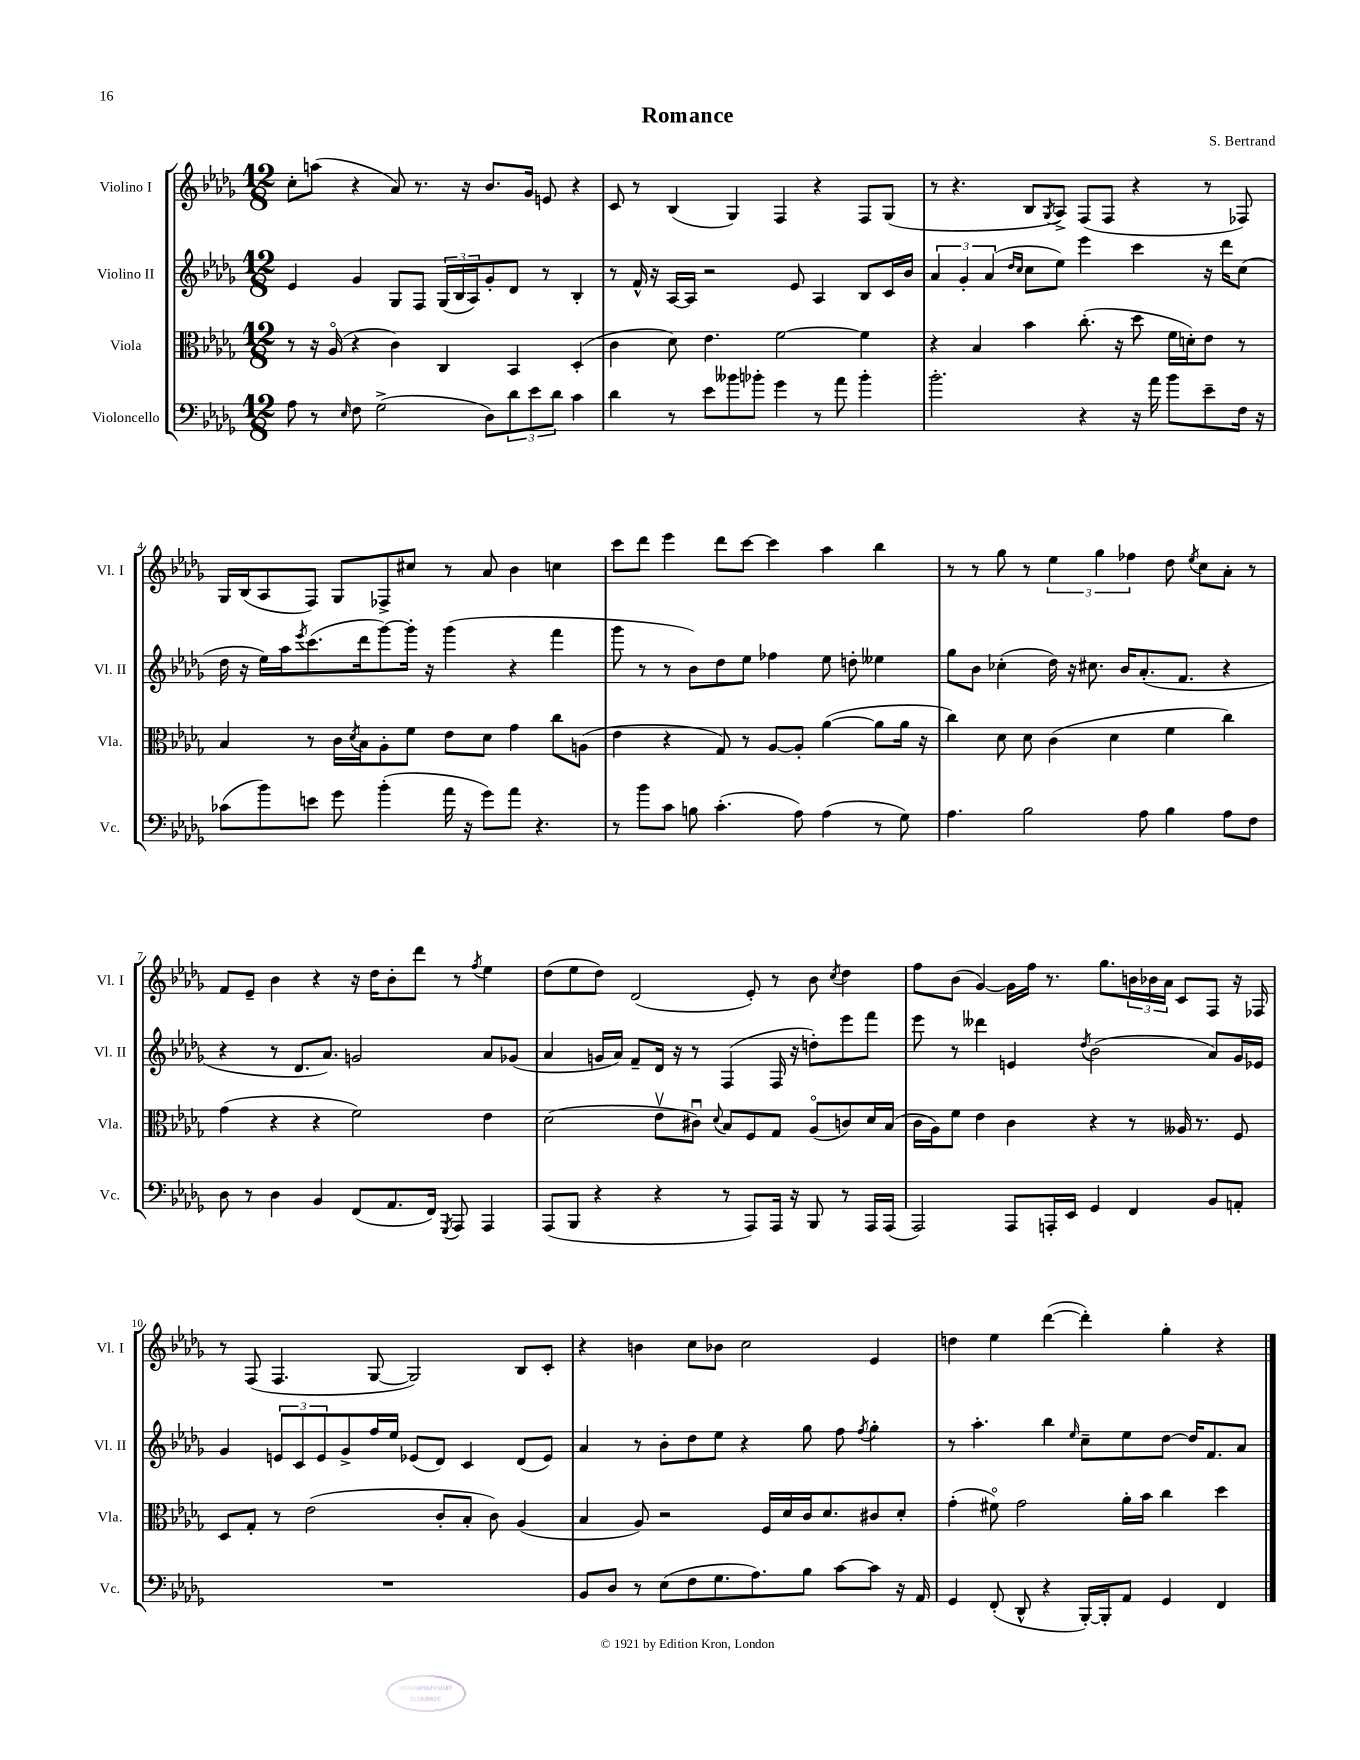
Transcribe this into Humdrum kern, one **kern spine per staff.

**kern	**kern	**kern	**kern
*part4	*part3	*part2	*part1
*staff4	*staff3	*staff2	*staff1
*I"Violoncello	*I"Viola	*I"Violino II	*I"Violino I
*I'Vc.	*I'Vla.	*I'Vl. II	*I'Vl. I
*clefF4	*clefC3	*clefG2	*clefG2
*k[b-e-a-d-g-]	*k[b-e-a-d-g-]	*k[b-e-a-d-g-]	*k[b-e-a-d-g-]
*M12/8	*M12/8	*M12/8	*M12/8
=1	=1	=1	=1
8A-\	8r	4e-/	8cc'\L
8r	16r	.	(8aan\J
.	(16A-/	.	.
16qqE-/	.	.	.
8F\	4r	4g-/	4r
(2G-^\	.	.	.
.	4c\)	8G-/L	8a-/)
.	.	8F/J	8.r
.	4C/	(24G-/LL	.
.	.	24B-/	.
.	.	.	16r
.	.	24A-/J)	.
8D-\L)	.	8g-'/	8.b-/L
12d-\	4BB-/	8d-/J	.
.	.	.	16g-/Jk
12e-\	.	.	.
.	.	8r	8en/
12d-\J	.	.	.
4c\	(4D-'/	4B-'/	4r
=2	=2	=2	=2
4d-\	4c\	8r	8c/
.	.	16f^^/	8r
.	.	16r	.
8r	8d-\)	[16A-/LL	(4B-/
.	.	16A-/JJ]	.
8e-\L	4.e-\	2r	.
8b--X\	.	.	4G-/)
8b-X'\J	.	.	.
4g-\	[2f\	.	4F/
.	.	8e-/	.
8r	.	4A-/	4r
8a-\	.	.	.
4b-'\	4f\]	8B-/L	8F/L
.	.	16c/L	(8G-/J
.	.	16b-/JJ	.
=3	=3	=3	=3
2.b-'\	4r	6a-/	8r
.	.	.	4.r
.	.	6g-'/	.
.	4B-/	.	.
.	.	(6a-/	.
.	.	16qqdd-/LL	.
.	.	16qqcc/JJ	.
.	4b-\	8cc\L	8B-/L
.	.	.	8qG-/
.	.	8ee-\J)	8A-^/J)
4r	(8.cc'\	4eee-\	(8F/L
.	.	.	8F/J
.	16r	.	.
16r	8dd-\	4ccc\	4r
16a-\	.	.	.
8b-\L	16f\LL	.	.
.	16dn'\J)	.	.
8e-~\	8e-\J	16r	8r
.	.	16ddd-\KL	.
16F\Jk	8r	(8cc\J	8F-X/)
16r	.	.	.
!!LO:LB:g=z
=4	=4	=4	=4
(8c-X\L	4B-/	16dd-\	16G-/LL
.	.	16r	(16B-/J
8b-\)	.	16ee-\LL)	8A-/
.	.	16aa-\J	.
.	.	8qeee-/	.
8en\J	8r	(8.ccc\	8F/J)
8g-\	16c\LL	.	8G-/L
.	8qd-/	.	.
.	16B-\J	16ddd-\k	.
(4b-'\	8A-'\	[8ggg-\)	8F-X^/
.	8f\J	16ggg-'\Jk]	8cc#X/J
.	.	16r	.
16a-\	8e-\L	(4ggg-\	8r
16r	.	.	.
8g-\L)	8d-\J	.	8a-/
8a-\J	4g-\	4r	4b-\
4.r	.	.	.
.	8cc\L	4fff\	4ccn\
.	(8An\J	.	.
=5	=5	=5	=5
8r	4e-\	8ggg-\	8ccc\L
8b-\L	.	8r	8ddd-\J
8c\J	4r	8r	4eee-\
8Bn\	.	8b-\L)	.
(4.c'\	8G-/)	8dd-\	8ddd-\L
.	8r	8ee-\J	[8ccc\J
.	[8A-/L	4ff-X\	4ccc\]
8A-\)	8A-'/J]	.	.
(4A-\	([4a-\	8ee-\	4aa-\
.	.	8ddn'\	.
8r	8a-\L]	4ee--X\	4bb-\
8G-\)	16a-\Jk	.	.
.	16r	.	.
=6	=6	=6	=6
4.A-\	4cc\)	8gg-\L	8r
.	.	8b-\J	8r
.	8d-\	(4cc-X'\	8gg-\
2B-\	8d-\	.	8r
.	(4c\	16dd-\)	6ee-\
.	.	16r	.
.	.	8.cc#X\	.
.	.	.	6gg-\
.	4d-\	.	.
.	.	16b-/KL	.
.	.	.	6ff-X\
8A-\	.	(8.a-'/	.
4B-\	4f\	.	8dd-\
.	.	8.f/J	.
.	.	.	8qee-/
.	.	.	8cc\L
8A-\L	4cc\)	4r	8a-'\J
8F\J	.	.	8r
!!LO:LB:g=z
=7	=7	=7	=7
8D-\	(4g-\	4r	8f/L
8r	.	.	8e-~/J
4D-\	4r	8r	4b-\
.	.	8.d-/L	.
4BB-/	4r	.	4r
.	.	8.a-/J)	.
(8FF/L	2f\)	2gn/	16r
.	.	.	16dd-\KL
8.AA-/	.	.	8b-'\
.	.	.	8ddd-\J
16FF/Jk)	.	.	.
8qGGG-/	.	.	.
8AAA-/	.	.	8r
.	.	.	8qff/
4AAA-/	4e-\	8a-/L	4ee-\
.	.	(8g-X/J	.
=8	=8	=8	=8
(8AAA-/L	(2d-\	4a-/	(8dd-\L
8BBB-/J	.	.	8ee-\
4r	.	16gn/LL	8dd-\J)
.	.	16a-/JJ)	.
.	.	8f~/L	(2d-/
4r	8e-v\L	16d-/Jk	.
.	.	16r	.
.	8c#Xu\J)	8r	.
.	8qqd-/	.	.
8r	8B-/L	(4F/	.
8AAA-/L)	8F/	.	8e-'/)
16AAA-/Jk	8G-/J	16F/	8r
16r	.	16r	.
8BBB-/	(8A-/L	8ddn'\L)	8b-\
.	.	.	8qcc/
8r	8cn/)	8eee-\	4dd-\
16AAA-/LL	16d-/L	8fff\J	.
(16AAA-/JJ	(16B-/JJ	.	.
=9	=9	=9	=9
2AAA-/)	16c\LL	8eee-\	8ff\L
.	16A-\J)	.	.
.	8f\J	8r	(8b-\J
.	4e-\	4ddd--X\	[4g-/)
8AAA-/L	4c\	4en/	16g-\LL]
.	.	.	16ff\JJ
16AAAn'/L	.	.	8.r
16EE-/JJ	.	.	.
.	.	8qdd-/	.
4GG-/	4r	(2b-\	.
.	.	.	8.gg-\L
4FF/	8r	.	24bn\L
.	.	.	24b-X\
.	.	.	24a-\JJ
.	16A--X/	.	8c/L
.	8.r	.	.
8BB-/L	.	8a-/L)	8F/J
8AAn'/J	8F/	16g-/L	16r
.	.	16e-X/JJ	16F-X/
!!LO:LB:g=z
=10	=10	=10	=10
1.r	8D-/L	4g-/	8r
.	8G-'/J	.	(8F/
.	8r	12en/L	4.F/
.	.	12c/	.
.	(2e-\	.	.
.	.	12e/	.
.	.	8g-^/	.
.	.	16ff/L	[8G-/
.	.	16ee-/JJ	.
.	.	(8e-X/L	2G-/])
.	8c'/L	8d-/J)	.
.	8B-'/J	4c/	.
.	8c\)	.	.
.	(4A-/	(8d-/L	8B-/L
.	.	8e-/J)	8c'/J
=11	=11	=11	=11
8BB-/L	4B-/	4a-/	4r
8D-/J	.	.	.
8r	8A-/)	8r	4bn\
(8E-\L	2r	8b-'\L	.
8F\	.	8dd-\	8cc\L
8.G-\	.	8ee-\J	8b-X\J
.	.	4r	2cc\
8.A-\)	.	.	.
.	16F/LL	.	.
.	16d-/	.	.
8B-\J	16c/J	8gg-\	.
.	8.d-/	.	.
[8c\L	.	8ff\	.
.	.	8qff/	.
8c\J]	8c#X/	4gg-'\	4e-/
16r	8d-'/J	.	.
16AA-/	.	.	.
=12	=12	=12	=12
4GG-/	(4g-'\	8r	4ddn\
.	.	4.aa-'\	.
(8FF'/	8f#X\)	.	4ee-\
8DD-^^/	2g-\	.	.
4r	.	4bb-\	([4ddd-\
.	.	16qqee-/	.
[16BBB-'/LL)	.	8cc~\L	4ddd-'\])
16BBB-'/J]	.	.	.
8AA-/J	16a-'\LL	8ee-\	.
.	16b-\JJ	.	.
4GG-/	4cc\	[8dd-\J	4gg-'\
.	.	16dd-/KL]	.
.	.	8.f/	.
4FF/	4dd-\	.	4r
.	.	8a-/J	.
==	==	==	==
*-	*-	*-	*-
